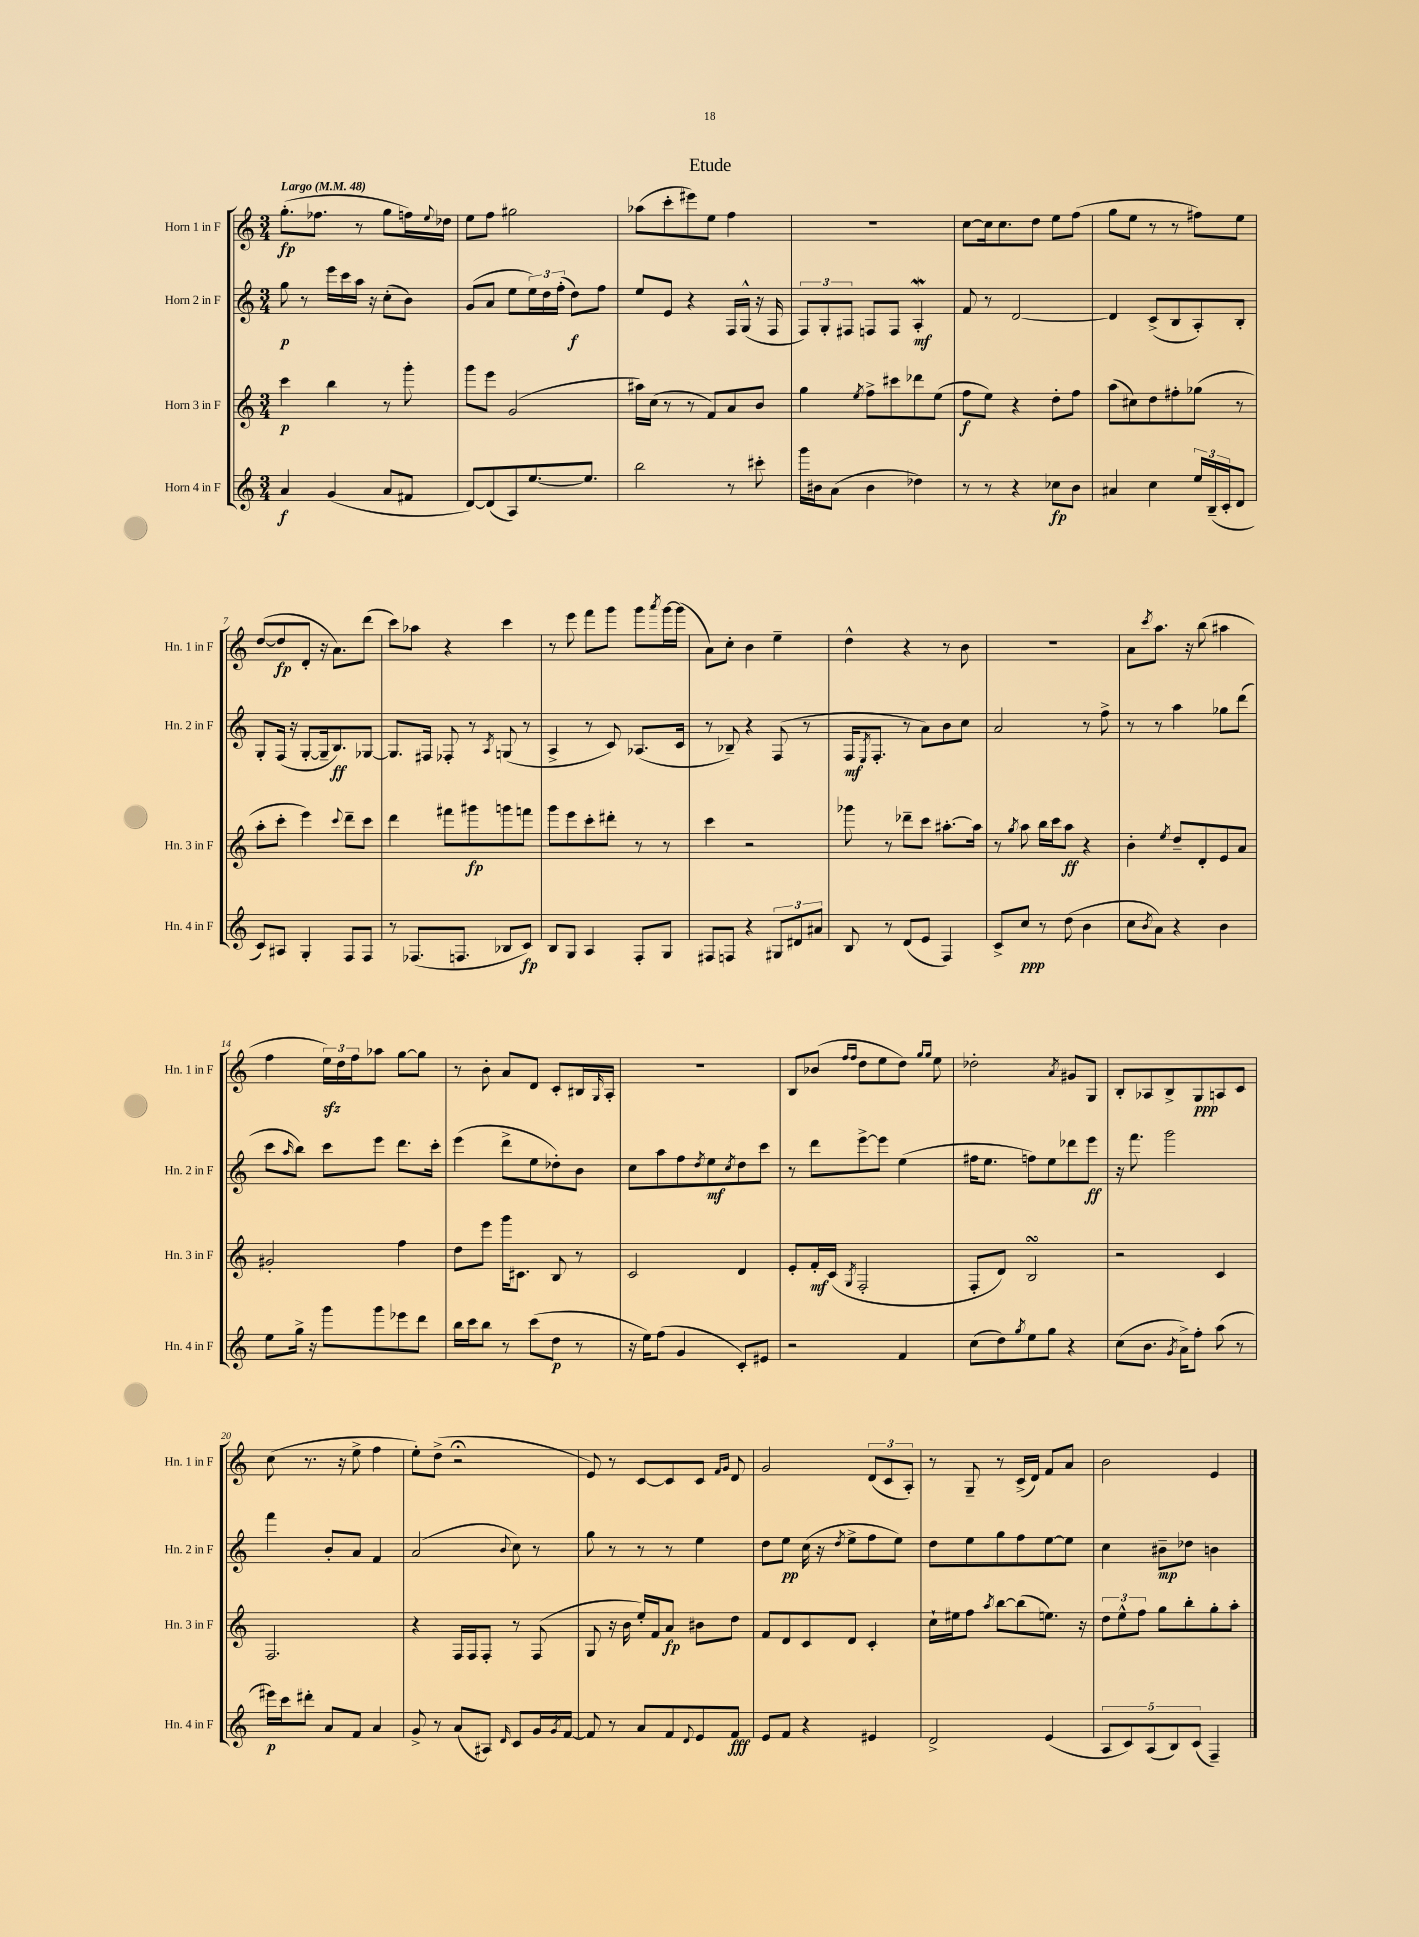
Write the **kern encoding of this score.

**kern	**kern	**kern	**kern
*staff4	*staff3	*staff2	*staff1
*clefG2	*clefG2	*clefG2	*clefG2
*k[]	*k[]	*k[]	*k[]
*M3/4	*M3/4	*M3/4	*M3/4
*MM48	*MM48	*MM48	*MM48
4a	4ccc	8gg	(8.gg'
.	.	8r	.
.	.	.	8.ff-
(4g	4bb	16eee	.
.	.	16ccc	.
.	.	16aa	8r
.	.	16r	.
8a	8r	(8cc'	8gg
8f#	8ggg'	8b)	16ff)
.	.	.	8qqee
.	.	.	16dd-
=	=	=	=
[8d)	8ggg	(8g	8ee
(8d]	8eee	8a	8ff
8A)	(2g	8ee	2gg#
[8.ee	.	24ee)	.
.	.	24dd	.
.	.	(24ff'	.
.	.	8dd)	.
8.ee]	.	.	.
.	.	8ff	.
=	=	=	=
2bb	16aa#)	8ee	(8aa-
.	(16cc	.	.
.	8r	8e	8ccc'
.	8r	4r	8eee#)
.	8f)	.	8ee
8r	8a	16F	4ff
.	.	(16G^^	.
8ccc#'	8b	16r	.
.	.	16F	.
=	=	=	=
16ggg	4gg	12F)	2.r
16b#	.	.	.
.	.	12G'	.
(8a	.	.	.
.	.	12F#	.
.	8qee	.	.
4b#	8ff^	8F	.
.	8ccc#	8F	.
4dd-)	8ddd-	4A'	.
.	(8ee	.	.
=	=	=	=
8r	8ff	8f	[8cc
8r	8ee)	8r	16cc]
.	.	.	8.cc
4r	4r	[2d	.
.	.	.	8dd
8cc-	8dd'	.	8ee
8b	8ff	.	(8ff
=	=	=	=
4a#	(8aa	4d]	8gg
.	8cc#)	.	8ee
4cc	8dd	(8c^	8r
.	8ff#'	8B	8r
24ee	(8gg-	8A')	8ff#)
(24B~	.	.	.
24c'	.	.	.
8d	8r	8B'	8ee
=	=	=	=
8c)	8aa'	8G'	([8dd
8A#	8ccc'	(16F	8dd]
.	.	16r	.
4G'	4eee)	[8G'	8d'
.	.	16G~]	16r
.	.	8.B)	8.a)
.	8qqccc	.	.
8F	8ddd~	.	.
8F	8ccc	[8G-	(8ddd
=	=	=	=
8r	4ddd	8.G-]	8ccc)
(8.F-	.	.	8aa-
.	.	16F#	.
.	8fff#	8F-'	4r
8.F	.	.	.
.	8ggg#	8r	.
.	.	8qA	.
8B-	8ggg	(8G	4ccc
8c)	8fff	8r	.
=	=	=	=
8B	8ggg	4A^	8r
8G	8eee	.	8eee
4A	8ccc'	8r	8fff
.	8ddd#'	8c)	8ggg
8F'	8r	(8.A-	8ggg
.	.	.	8qaaa
8G	8r	.	[16ggg
.	.	16c	(16ggg]
=	=	=	=
8F#	4ccc	8r	8a)
8F	.	8B-~)	8cc'
4r	2r	4r	4b
12G#	.	(8F	4ee~
12d#	.	.	.
.	.	8r	.
12a#	.	.	.
=	=	=	=
8B	8ggg-	16F	4dd^^
.	.	8qE	.
.	.	8.F'	.
8r	8r	.	.
(8d	8ddd-~	8r	4r
8e	8ccc	8a)	.
4F)	[8.aa#'	8b	8r
.	.	8cc	8b
.	16aa#]	.	.
=	=	=	=
8c^	8r	2a	2.r
.	8qgg	.	.
8cc	8aa	.	.
8r	16bb	.	.
.	16ccc	.	.
(8dd	8aa	.	.
4b	4r	8r	.
.	.	8ff^	.
=	=	=	=
8cc	4b'	8r	8a
8qb	.	.	8qccc
8a)	.	8r	8.aa
.	8qee	.	.
4r	8dd~	4aa	.
.	.	.	16r
.	8d'	.	(8bb
4b	8e	8gg-	4aa#
.	8a	(8ddd	.
=	=	=	=
8ee	2g#'	8ccc	4ff
.	.	16qqaa	.
16gg^	.	8bb)	.
16r	.	.	.
8ggg	.	8ccc	24ee)
.	.	.	24dd
.	.	.	24ff
8ggg	.	8eee	8aa-
8eee-	4ff	8.ddd	[8gg
8ddd	.	.	8gg]
.	.	16ccc'	.
=	=	=	=
16bb	8dd	(4eee	8r
16ccc	.	.	.
8bb	8eee	.	8b'
8r	16ggg	8ddd^	8a
.	8.c#	.	.
(8ccc	.	8ee	8d
8dd	8B	8dd-')	8c'
8r	8r	8b	16B#
.	.	.	16qqG
.	.	.	16A'
=	=	=	=
16r	2c	8cc	2.r
16ee)	.	.	.
(8ff	.	8aa	.
4g	.	8ff	.
.	.	8qdd	.
.	.	8ee	.
.	.	8qcc	.
8c')	4d	8dd	.
8e#	.	8ccc	.
=	=	=	=
2r	8e'	8r	8B
.	16f'	8ddd	(8b-
.	(16c	.	.
.	.	.	16qqff
.	8qG	.	16qqff
.	2F'	[8eee^	8dd
.	.	8eee]	8ee
4f	.	(4ee	8dd)
.	.	.	16qqgg
.	.	.	16qqgg
.	.	.	8ee
=	=	=	=
(8cc	8F'	16ff#	2dd-'
.	.	8.ee	.
8dd)	8d)	.	.
8qgg	.	.	.
8ee	2B	8ff)	.
8gg	.	8ee	.
.	.	.	8qa
4r	.	8ddd-	8g#
.	.	8eee	8G
=	=	=	=
(8cc	2r	16r	8B'
.	.	8.fff	.
8.b	.	.	8A-
.	.	2ggg	8B^
8qg	.	.	.
16a^)	.	.	.
8ff'	.	.	8G
(8aa	4c	.	8A
8r	.	.	8c
=	=	=	=
16eee#)	2.F	4fff	(8cc
16ccc	.	.	.
8ddd#'	.	.	8.r
8a	.	8b'	.
.	.	.	16r
8f	.	8a	8ee^
4a	.	4f	4ff
=	=	=	=
8g^	4r	(2a	8ee')
8r	.	.	(8dd^
(8a	16F	.	2r;
.	16F	.	.
8A#)	8F'	.	.
16qqd	.	8qqb	.
8c	8r	8cc)	.
16g	(8F	8r	.
8qg	.	.	.
[16f	.	.	.
=	=	=	=
8f]	8G	8gg	8e)
8r	16r	8r	8r
.	16b	.	.
8a	16ee')	8r	[8c
.	16f	.	.
8f	8a	8r	8c]
8qqd	.	.	.
8e	8b#	4ee	8c
.	.	.	16qqf
.	.	.	16qqg
8f	8dd	.	8d
=	=	=	=
8e	8f	8dd	2g
8f	8d	8ee	.
4r	8c	(16cc	.
.	.	16r	.
.	.	8qdd	.
.	8d	8ee^	.
4e#	4c'	8ff	(12d
.	.	.	12c
.	.	8ee)	.
.	.	.	12A')
=	=	=	=
2d^	16cc`	8dd	8r
.	16ee#	.	.
.	8ff	8ee	8G~
.	8qaa	.	.
.	[8bb	8gg	8r
.	(8bb]	8ff	(16c^
.	.	.	16d)
(4e	8.ee)	[8ee	8f
.	.	8ee]	8a
.	16r	.	.
=	=	=	=
10A	12dd	4cc	2b
.	12ee^^	.	.
10c)	.	.	.
.	12ff	.	.
(10A	.	.	.
.	8gg	8b#~	.
10B)	.	.	.
.	8bb'	8dd-	.
(10c	.	.	.
4F~)	8gg'	4b	4e
.	8aa'	.	.
==	==	==	==
*-	*-	*-	*-
